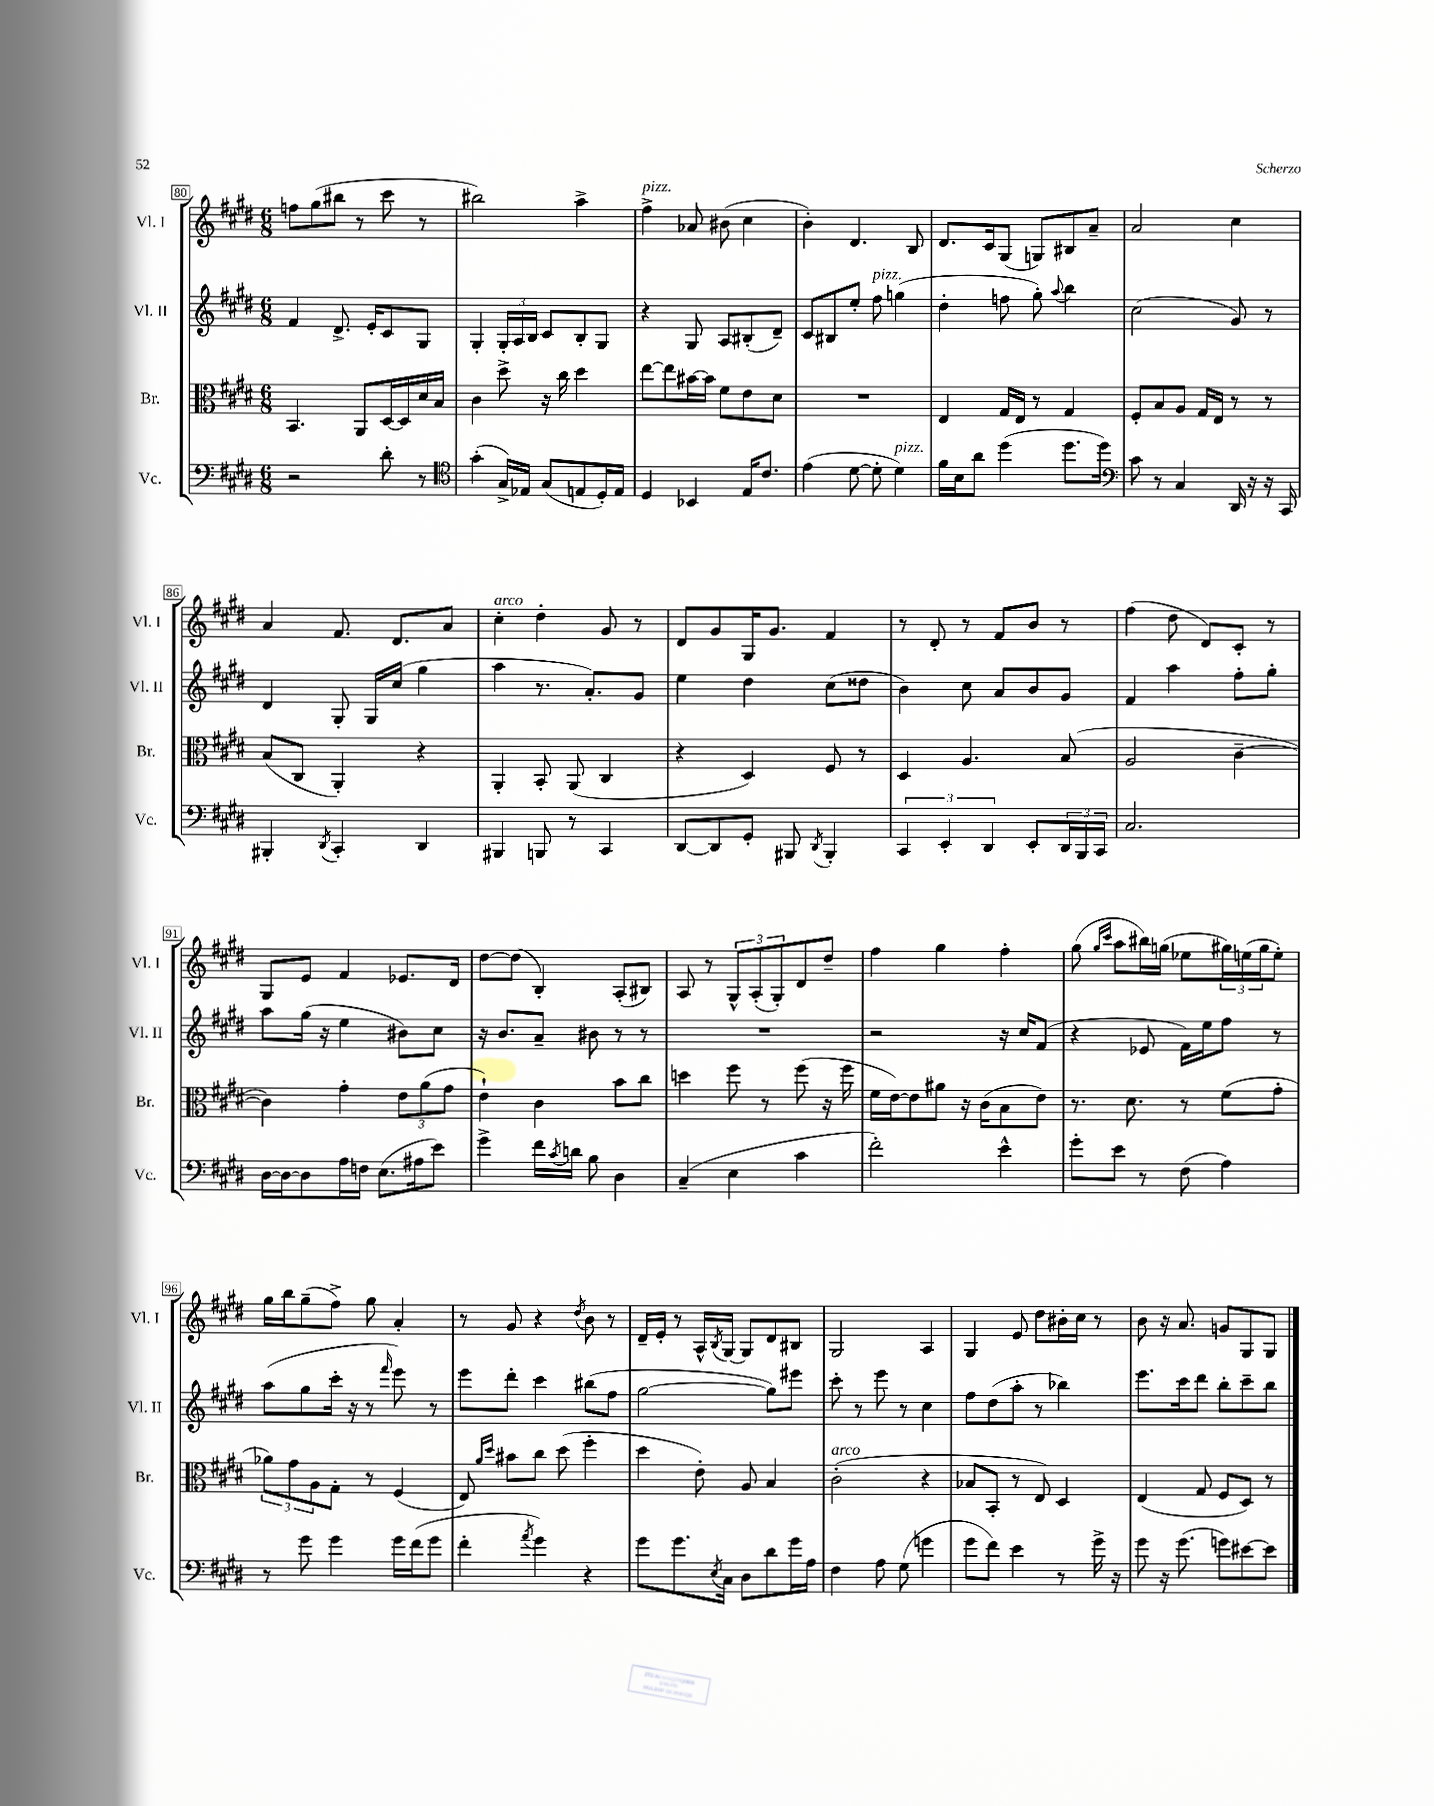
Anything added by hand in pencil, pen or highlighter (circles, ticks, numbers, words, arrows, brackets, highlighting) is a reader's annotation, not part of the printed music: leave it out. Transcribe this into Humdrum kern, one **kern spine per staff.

**kern	**kern	**kern	**kern
*part4	*part3	*part2	*part1
*staff4	*staff3	*staff2	*staff1
*I"Vc.	*I"Br.	*I"Vl. II	*I"Vl. I
*I'Vc.	*I'Br.	*I'Vl. II	*I'Vl. I
*clefF4	*clefC3	*clefG2	*clefG2
*k[f#c#g#d#]	*k[f#c#g#d#]	*k[f#c#g#d#]	*k[f#c#g#d#]
*M6/8	*M6/8	*M6/8	*M6/8
=80	=80	=80	=80
2r	4.BB/	4f#/	8ffn\L
.	.	.	(8gg#\
.	.	8.d#^/	8bb#X\J
.	8AA/L	.	8r
.	.	16e'/KL	.
8d#'\	[16D#/L	8c#/	8ccc#\
.	16D#/]	.	.
8r	16d#/	8G#/J	8r
.	16B/JJ	.	.
=81	=81	=81	=81
*clefC4	*	*	*
(4g#'\	4c#\	4G#'/	2bb#X\)
16G#^/LL)	8dd#^\	24G#'/LL	.
.	.	24A/	.
16E-X/JJ	.	.	.
.	.	24B/JJ	.
(8G#/L	16r	8c#/L	.
.	16cc#\	.	.
8En/	4dd#\	8B'/	4aa^\
16D#'/L)	.	8G#/J	.
16E/JJ	.	.	.
=82	=82	=82	=82
!	!	!	!LO:TX:a:i:t=pizz.
4D#/	[8ee\L	4r	4ff#^\
.	8ee\]	.	.
4BB-X/	[16b#X\L	8G#/	8a-X/
.	16b#\JJ]	.	.
.	8f#\L	8A/L	(8b#X\
16E/KL	8e\	(8B#X'/	4cc#\
8.c#/J	.	.	.
.	8d#\J	8d#~/J)	.
=83	=83	=83	=83
(4e\	2.r	8c#/L	4b'\)
.	.	8B#X/	.
[8d#\	.	8ee'/J	4.d#/
!	!	!LO:TX:a:i:t=pizz.	!
8d#'\]	.	8ff#\	.
!LO:TX:a:i:t=pizz.	!	!	!
4d#\)	.	(4ggn\	.
.	.	.	8B/
=84	=84	=84	=84
16f#\LL	4E/	4dd#'\	8.d#/L
16B\J	.	.	.
8a\J	.	.	.
.	.	.	16c#/k
(4dd#\	16G#/LL	8ffn\	(8G#/J
.	16E/JJ	.	.
.	8r	8gg#'\)	8Gn/L)
.	.	8qqaa/	.
8.dd#\L	4G#/	4bb\	8B#X/
.	.	.	8a~/J
16dd#\Jk)	.	.	.
=85	=85	=85	=85
*clefF4	*	*	*
8c#\	8F#'/L	(2cc#\	2a/
8r	8B/	.	.
4C#/	8A/J	.	.
.	16G#/LL	.	.
.	16E/JJ	.	.
16DD#/	8r	8g#/)	4cc#\
16r	.	.	.
16r	8r	8r	.
16CC#/	.	.	.
!!LO:LB:g=z
=86	=86	=86	=86
4BBB#X'/	(8B/L	4d#/	4a/
.	8C#/J	.	.
8qDD#/	.	.	.
4CC#'/	4AA'/)	8G#'/	8.f#/
.	.	16G#/LL	.
.	.	(16cc#/JJ	8.d#/L
4DD#/	4r	4gg#\	.
.	.	.	8a/J
=87	=87	=87	=87
!	!	!	!LO:TX:a:i:t=arco
4BBB#X/	4AA'/	4aa\	4cc#'\
8BBBn/	8BB'/	8.r	4dd#'\
8r	(8AA/	.	.
.	.	8.a'/L)	.
4CC#/	4C#/	.	8g#/
.	.	8g#/J	8r
=88	=88	=88	=88
[8DD#/L	4r	4ee\	8d#/L
8DD#/]	.	.	8g#/
8GG#'/J	4D#/)	4dd#\	16G#/K
.	.	.	8.g#/J
8BBB#X/	.	.	.
8qDD#/	.	.	.
4BBB#'/	8F#/	(8cc#\L	4f#/
.	8r	8dd##X\J	.
=89	=89	=89	=89
6CC#/	4D#/	4b\)	8r
.	.	.	8d#'/
6EE'/	.	.	.
.	4.A/	8cc#\	8r
6DD#/	.	.	.
.	.	8a/L	8f#/L
8EE'/L	.	8b/	8b/J
24DD#/L	(8B/	8g#/J	8r
24BBB/	.	.	.
24CC#/JJ	.	.	.
=90	=90	=90	=90
2.C#/	2A/	4f#/	(4ff#\
.	.	4aa\	8dd#\
.	.	.	8d#/L)
.	[4c#~\	8ff#'\L	8c#'/J
.	.	8gg#'\J	8r
!!LO:LB:g=z
=91	=91	=91	=91
[16D#\LL	4c#\])	8aa\L	8G#/L
16D#\J_	.	.	.
8D#\]	.	(16gg#\Jk	8e/J
.	.	16r	.
16A\L	4g#'\	4ee\	4f#/
16Fn\JJ	.	.	.
(8.E\L	.	.	.
.	12e\L	8b#X\L)	8.e-X/L
16A#X\k	.	.	.
.	(12a\	.	.
8e\J)	.	8cc#\J	.
.	12g#\J	.	.
.	.	.	16d#/Jk
=92	=92	=92	=92
4g#^\	4e`\)	16r	[8dd#\L
.	.	8.b/L	.
.	.	.	(8dd#\J]
16f#\LL	4c#\	8a~/J	4B'/)
8qc#/	.	.	.
16dn\JJ	.	.	.
8B\	.	8b#X\	.
4D#\	8b\L	8r	(8A'/L
.	8cc#\J	8r	8B#X/J)
=93	=93	=93	=93
(4C#~/	4ddn\	2.r	8A/
.	.	.	8r
4E\	8ff#\	.	12G#^^/L
.	.	.	(12A'/
.	8r	.	.
.	.	.	12G#'/)
4c#\	(8ff#\	.	8d#/
.	16r	.	8dd#~/J
.	16ff#\	.	.
=94	=94	=94	=94
2f#'\)	16f#\LL	2r	4ff#\
.	[16e\J)	.	.
.	8e\]	.	.
.	8a#X\J	.	4gg#\
.	16r	.	.
.	(16c#\KL	.	.
4e^^\	8B\	16r	4ff#'\
.	.	16cc#/KL	.
.	8e\J)	(8f#/J	.
=95	=95	=95	=95
8g#'\L	8.r	4r	(8gg#\
.	.	.	16qqgg#/LL
.	.	.	16qqccc#/JJ
8e\J	.	.	8aa\L
.	8.d#\	.	.
8r	.	8e-X/	16bb#X\L)
.	.	.	(16ggn\JJ
(8F#\	8r	16f#\LL)	8ee-X\L
.	.	16ee\J	.
4A\)	(8f#\L	8ff#\J	24gg#X\L)
.	.	.	(24een\
.	.	.	24gg#\J
.	8g#'\J	8r	8ee'\J)
!!LO:LB:g=z
=96	=96	=96	=96
8r	12a-X\L)	(8aa\L	16gg#\LL
.	.	.	16bb\J
.	12g#\	.	.
8g#\	.	8gg#\	(8gg#~\
.	12A\	.	.
4g#\	8G#'\J	16ccc#'\Jk	8ff#^\J)
.	.	16r	.
.	8r	8r	8gg#\
.	.	16qqfff#/	.
16g#\LL	(4F#/	8eee\)	4a'/
(16f#\J	.	.	.
8g#\J	.	8r	.
=97	=97	=97	=97
4f#'\	8E/)	8eee\L	8r
.	16qqa/LL	.	.
.	16qqdd#/JJ	.	.
.	8b#X\L	8ddd#'\J	8g#/
8qa/	.	.	.
4g#\)	8cc#\J	4ccc#\	4r
.	(8dd#\	.	.
.	.	.	8qdd#/
4r	4ff#'\	(8bb#X\L	8b\
.	.	8ff#\J	8r
=98	=98	=98	=98
8g#\L	4dd#\	[2gg#\	16d#~/LL
.	.	.	16e'/JJ
8.g#\	.	.	8r
.	8e'\)	.	16A^^/LL
8qE/	.	.	8qB/
16C#\Jk	.	.	[16G#/JJ
8D#\L	8A/	.	8G#/L]
8d#\	4B/	8gg#\L])	8d#/
16g#\L	.	8eee#X\J	8B#X/J
16A\JJ	.	.	.
=99	=99	=99	=99
!	!LO:TX:a:i:t=arco	!	!
4F#\	(2c#'\	8ccc#'\	2G#/
.	.	8r	.
8A\	.	8eee\	.
(8G#\	.	8r	.
4gn\	4r	4cc#\	4A/
=100	=100	=100	=100
8g#\L	8B-X/L	8ff#\L	4G#/
8f#\J)	8BB'/J	(8dd#\	.
4e\	8r	8aa'\J	8e/
.	8E/)	8r	8dd#\L
8r	4D#/	4bb-X\)	16b#X'\L
.	.	.	16cc#\JJ
16g#^\	.	.	8r
16r	.	.	.
=101	=101	=101	=101
8g#\	(4E/	8.eee\L	8b\
16r	.	.	16r
(8.g#\	.	16ccc#\k	8.a/
.	8G#/	8ddd#\J	.
8gn\L)	8F#/L	8bb'\L	8gn/L
[8e#X\	8D#/J)	8ccc#~\	8G#/
8e#\J]	8r	8bb\J	8G#/J
==	==	==	==
*-	*-	*-	*-
